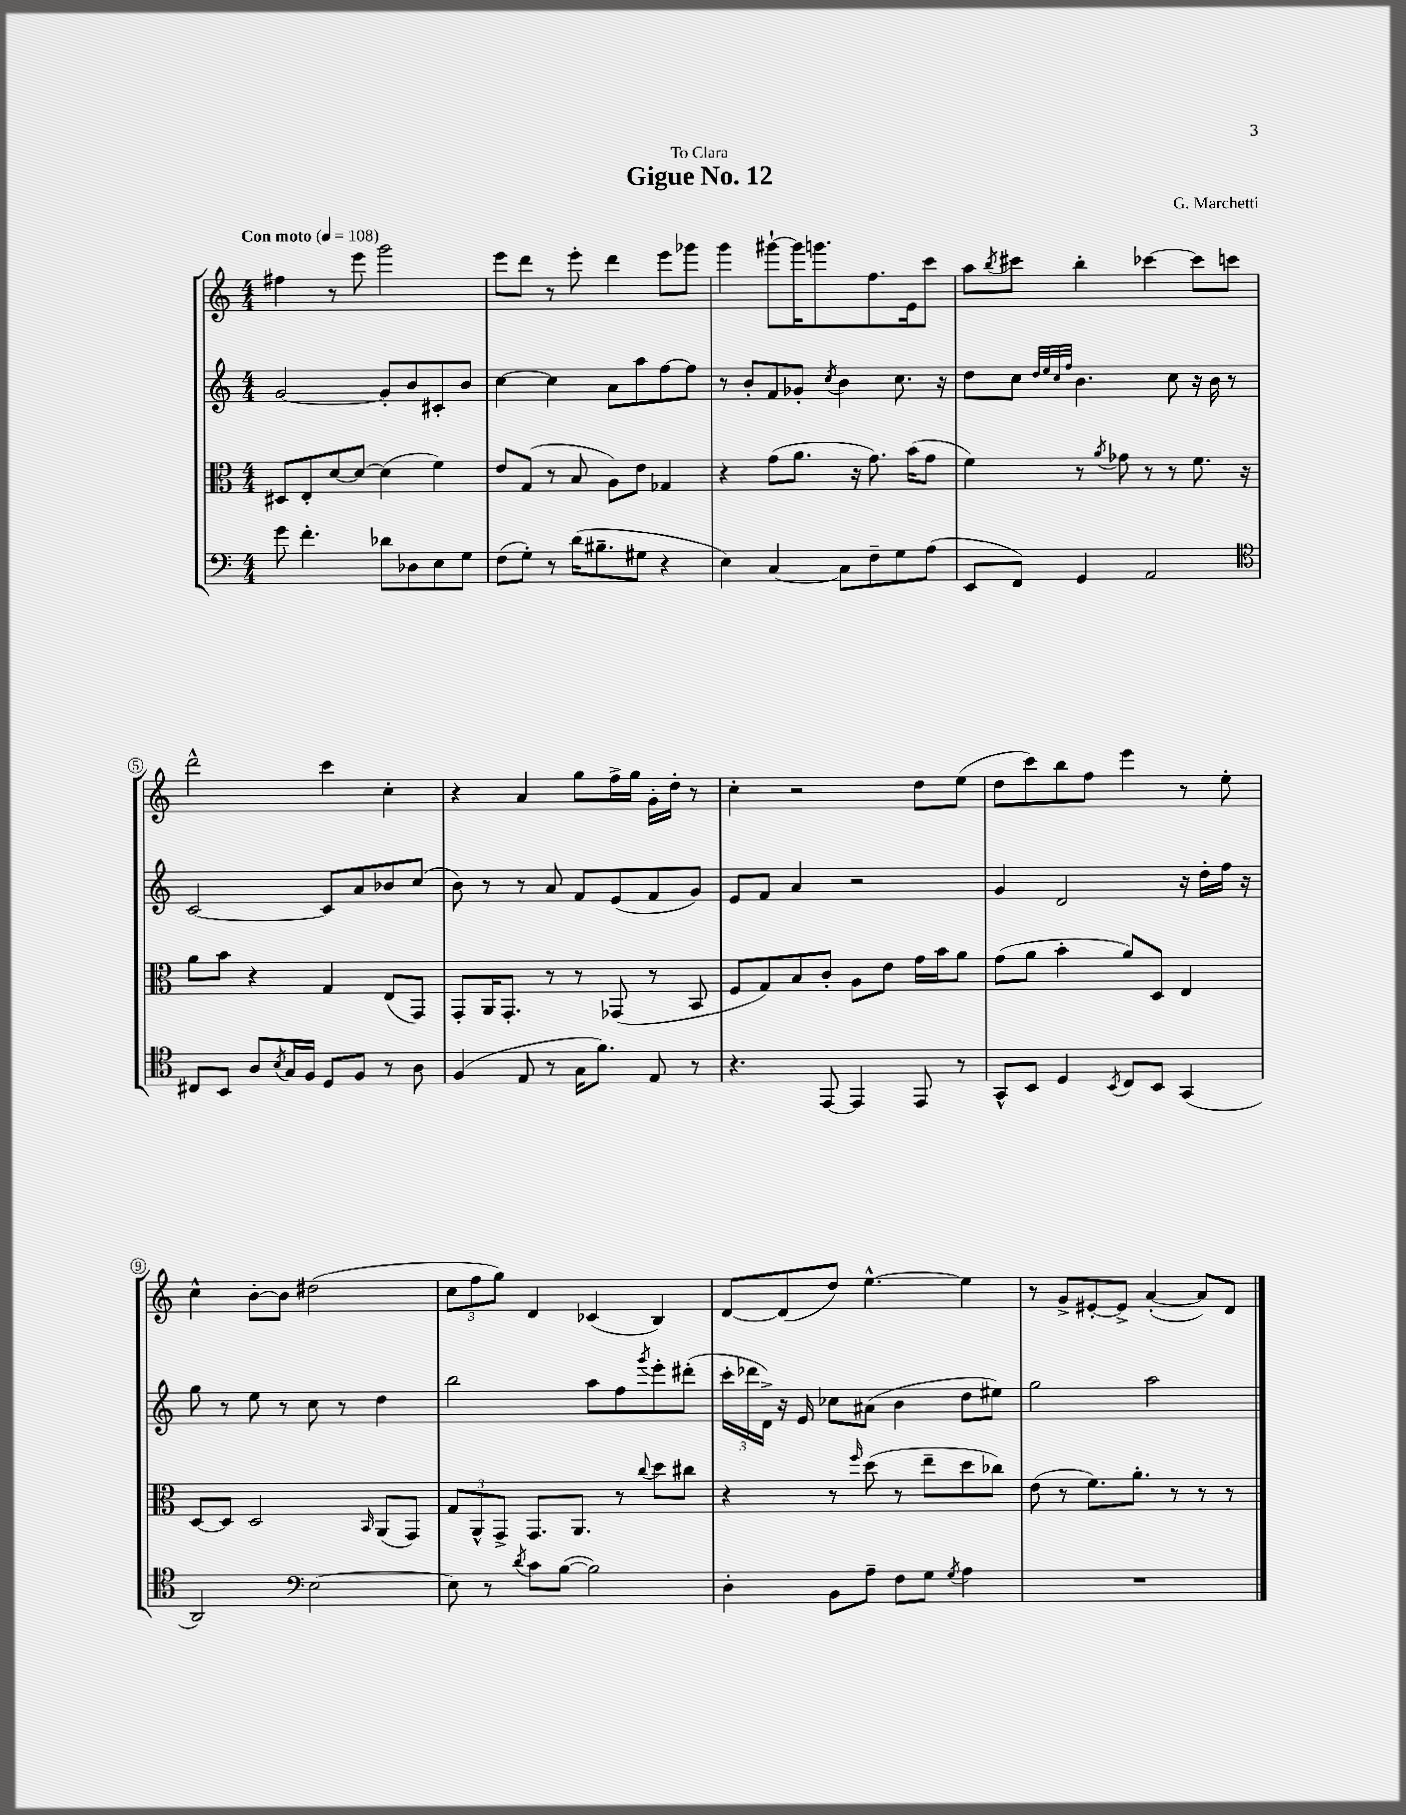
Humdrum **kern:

**kern	**kern	**kern	**kern
*staff4	*staff3	*staff2	*staff1
*clefF4	*clefC3	*clefG2	*clefG2
*k[]	*k[]	*k[]	*k[]
*M4/4	*M4/4	*M4/4	*M4/4
*MM108	*MM108	*MM108	*MM108
8g\	8D#/L	[2g/	4ff#\
4.f'\	8E'/	.	.
.	[8d/	.	8r
.	8d/_J	.	8eee\
8d-\L	(4d\]	8g'/]L	2ggg\
8D-\	.	8b/	.
8E\	4f\)	8c#'/	.
8G\J	.	8b/J	.
=	=	=	=
(8F\L	8e/L	[4cc\	8eee\L
8G'\J)	(8G/J	.	8ddd\J
8r	8r	4cc\]	8r
(16d\LK	8B/	.	8eee'\
8.B#~\	.	.	.
.	8A\L)	8a\L	4ddd\
8G#\J	8e\J	8aa\	.
4r	4G-/	[8ff\	8eee\L
.	.	8ff\]J	8ggg-\J
=	=	=	=
4E\)	4r	8r	4ggg\
.	.	8b'/L	.
[4C/	(8g\L	8f/	[8ggg#`\L
.	8.a\J	8g-'/J	16ggg#\]K
.	.	.	8.ggg\
.	.	8qcc/	.
8C\]L	.	4b\	.
.	16r	.	.
8F~\	8.g\)	.	8.ff\
8G\	.	8.cc\	.
.	(16b\LK	.	16e\k
(8A\J	8g\J	.	8ccc\J
.	.	16r	.
=	=	=	=
8EE/L	4f\)	8dd\L	8aa\L
.	.	.	8qbb/
8FF/J)	.	8cc\J	8ccc#\J
.	.	32qqdd/LLL	.
.	.	32qqee/	.
.	.	32qqcc/	.
.	.	32qqff/JJJ	.
4GG/	8r	4.b\	4bb'\
.	8qa/	.	.
.	8g-\	.	.
2AA/	8r	.	[4ccc-\
.	8r	8cc\	.
.	8.f\	16r	8ccc-\]L
.	.	16b\	.
.	.	8r	8ccc\J
.	16r	.	.
=	=	=	=
*clefC4	*	*	*
8C#/L	8a\L	[2c/	2ddd^^\
8BB/J	8b\J	.	.
8A/L	4r	.	.
8qB/	.	.	.
16G/L	.	.	.
16F/JJ	.	.	.
8D/L	4G/	8c/]L	4ccc\
8F/J	.	8a/	.
8r	(8E/L	8b-/	4cc'\
8A\	8GG/J)	(8cc/J	.
=	=	=	=
(4F/	8GG'/L	8b\)	4r
.	16AA/K	8r	.
.	8.GG'/J	.	.
8E/	.	8r	4a/
8r	8r	8a/	.
16G\LK	8r	8f/L	8gg\L
8.f\J)	.	.	.
.	(8GG-/	(8e/	16ff^\L
.	.	.	16gg\JJ
8E/	8r	8f/	16g'\LL
.	.	.	16dd'\JJ
8r	8BB/	8g/J)	8r
=	=	=	=
4.r	8F/L	8e/L	4cc'\
.	8G/)	8f/J	.
.	8B/	4a/	2r
[8EE/	8c'/J	.	.
4EE/]	8A\L	2r	.
.	8e\J	.	.
8EE/	16g\LL	.	8dd\L
.	16b\J	.	.
8r	8a\J	.	(8ee\J
=	=	=	=
8GG^^/L	(8g\L	4g/	8dd\L
8BB/J	8a\J	.	8ccc\)
4D/	4b'\	2d/	8bb\
.	.	.	8ff\J
8qBB/	.	.	.
8C/L	8a/L)	.	4eee\
8BB/J	8D/J	.	.
(4GG/	4E/	16r	8r
.	.	16dd'\LL	.
.	.	16ff\JJ	8ee'\
.	.	16r	.
=	=	=	=
2AA/)	[8D/L	8gg\	4cc^^\
.	8D/]J	8r	.
.	2D/	8ee\	[8b'\L
.	.	8r	8b\]J
*clefF4	*	*	*
[2E\	.	8cc\	(2dd#\
.	.	8r	.
.	16qqBB/	.	.
.	(8AA/L	4dd\	.
.	8GG/J)	.	.
=	=	=	=
8E\]	12G/L	2bb\	12cc\L
.	12AA^^/	.	12ff\
8r	.	.	.
.	12GG^/J	.	12gg\J)
8qd/	.	.	.
8c\L	8.GG/L	.	4d/
([8B\J	.	.	.
.	8.AA/J	.	.
2B\])	.	8aa\L	(4c-/
.	8r	8ff\	.
.	8qqcc/	8qggg/	.
.	8dd\L	8eee'\	4B/)
.	8cc#\J	(8ddd#'\J	.
=	=	=	=
4D'\	4r	24ccc'\LL	[8d/L
.	.	24ddd-\	.
.	.	24d^\JJ)	.
.	.	16r	(8d/]
.	.	16e/	.
8BB\L	8r	8cc-\L	8dd/J)
.	16qqff/	.	.
8A~\J	(8dd\	(8a#\J	[4.ee^^\
8F\L	8r	4b\	.
8G\J	8ee~\L	.	.
8qG/	.	.	.
4A\	8dd\	8dd\L	4ee\]
.	8cc-\J)	8ee#\J)	.
=	=	=	=
1r	(8e\	2gg\	8r
.	8r	.	8g^/L
.	8.f\L)	.	[8e#'/
.	.	.	8e#^/]J
.	8.a'\J	.	.
.	.	2aa\	([4a'/
.	8r	.	.
.	8r	.	8a/]L)
.	8r	.	8d/J
==	==	==	==
*-	*-	*-	*-
